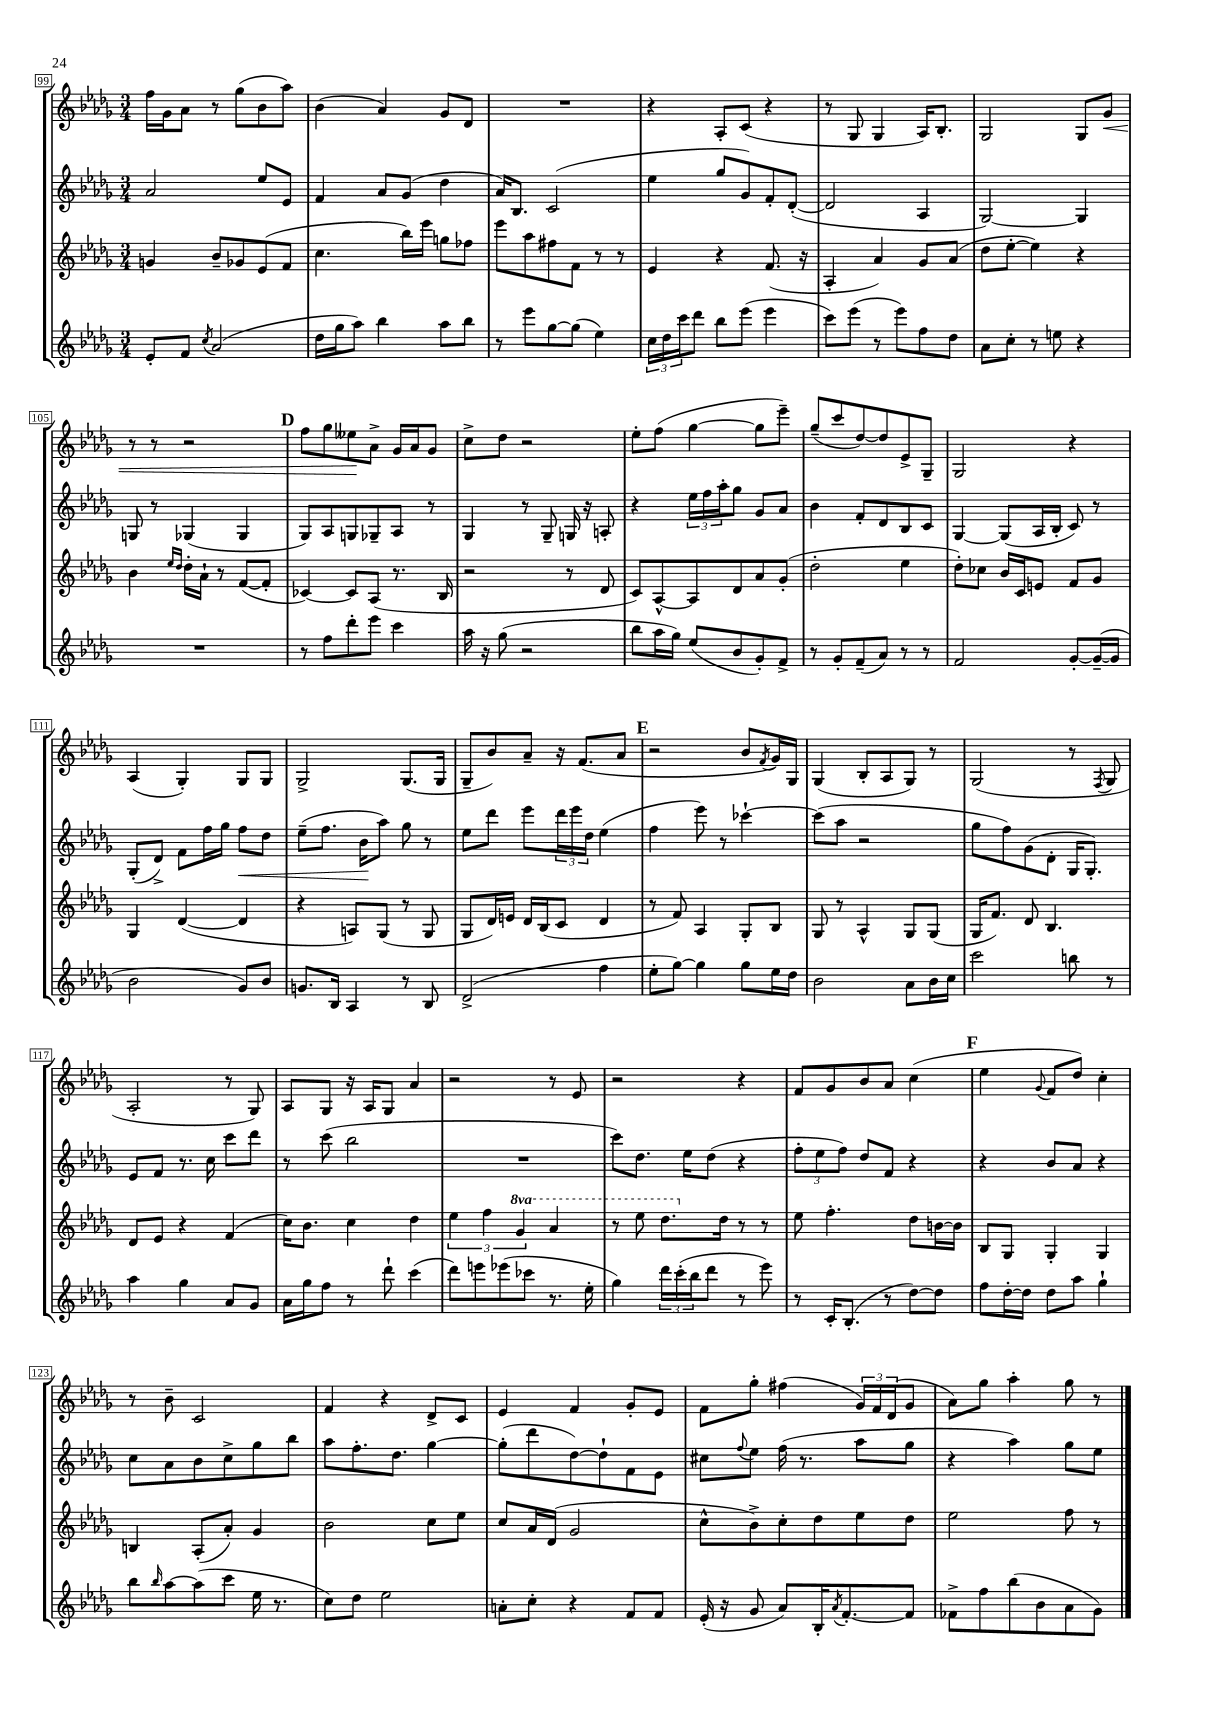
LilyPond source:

<<
\new StaffGroup <<
\new Staff = "s0" {
    \clef treble \key des \major \numericTimeSignature \time 3/4
    f''16 ges'16 aes'8 r8 ges''8( bes'8 aes''8) |
    bes'4( aes'4) ges'8 des'8 |
    R2. |
    r4 aes8-. c'8( r4 |
    r8 ges8 ges4 aes16) bes8.-. |
    ges2 ges8 ges'8\< |
    r8 r8 r2 |
    \mark \markup { \bold "D" } f''8 ges''8 eeses''8\! aes'8-> ges'16 aes'16 ges'8 |
    c''8-> des''8 r2 |
    ees''8-. f''8( ges''4~ ges''8 ees'''8--) |
    ges''8--( c'''8 des''8~) des''8 ees'8-> ges8-- |
    ges2 r4 |
    aes4( ges4-.) ges8 ges8 |
    ges2-> ges8.( ges16 |
    ges8-- bes'8) aes'8-- r16 f'8.( aes'8 |
    \mark \markup { \bold "E" } r2 bes'8 \acciaccatura { f'8 } ges'16) ges16 |
    ges4( bes8-. aes8 ges8) r8 |
    ges2( r8 \acciaccatura { f8 } ges8 |
    aes2-. r8 ges8) |
    aes8 ges8 r16 aes16 ges8 aes'4 |
    r2 r8 ees'8 |
    r2 r4 |
    f'8 ges'8 bes'8 aes'8 c''4( |
    \mark \markup { \bold "F" } ees''4 \appoggiatura { ges'8 } f'8 des''8) c''4-. |
    r8 bes'8-- c'2 |
    f'4 r4 des'8-> c'8 |
    ees'4 f'4 ges'8-. ees'8 |
    f'8 ges''8-. fis''4( \tuplet 3/2 { ges'16) f'16 des'16( } ges'8 |
    aes'8) ges''8 aes''4-. ges''8 r8 \bar "|." |
}
\new Staff = "s1" {
    \clef treble \key des \major \numericTimeSignature \time 3/4
    aes'2 ees''8 ees'8 |
    f'4 aes'8 ges'8( des''4 |
    aes'16) bes8. c'2( |
    ees''4 ges''8 ges'8) f'8-. des'8~-.( |
    des'2 aes4 |
    ges2~) ges4 |
    g8 r8 ges4( ges4 |
    \mark \markup { \bold "D" } ges8) aes8 g8 ges8-- aes8 r8 |
    ges4 r8 ges8-- g16 r16 a8-. |
    r4 \tuplet 3/2 { ees''16 f''16 aes''16-. } ges''8 ges'8 aes'8 |
    bes'4 f'8-. des'8 bes8 c'8 |
    ges4~ ges8( aes16 bes16-. c'8) r8 |
    ges8-.( des'8->) f'8 f''16 ges''16 f''8\< des''8 |
    ees''8--( f''8. bes'16\! aes''8) ges''8 r8 |
    ees''8 des'''8 ees'''8 \tuplet 3/2 { des'''16 ees'''16 des''16 } ees''4( |
    \mark \markup { \bold "E" } f''4 ees'''8) r8 ces'''4~-! |
    ces'''8( aes''8 r2 |
    ges''8 f''8) ges'8( des'8-. ges16 ges8.-.) |
    ees'8 f'8 r8. c''16 c'''8 des'''8 |
    r8 c'''8( bes''2 |
    R2. |
    c'''8) des''8. ees''16 des''8( r4 |
    \tuplet 3/2 { f''8-. ees''8 f''8) } des''8 f'8 r4 |
    \mark \markup { \bold "F" } r4 bes'8 aes'8 r4 |
    c''8 aes'8 bes'8 c''8-> ges''8 bes''8 |
    aes''8 f''8.-. des''8. ges''4~ |
    ges''8-.( des'''8 des''8~) des''8-! f'8 ees'8 |
    cis''8 \appoggiatura { f''8 } ees''8 f''16( r8. aes''8 ges''8 |
    r4 aes''4) ges''8 ees''8 \bar "|." |
}
\new Staff = "s2" {
    \clef treble \key des \major \numericTimeSignature \time 3/4 \set Staff.ottavationMarkups = #ottavation-simple-ordinals
    g'4 bes'8-- ges'8 ees'8( f'8 |
    c''4. bes''16) ees'''16 g''8 fes''8 |
    ees'''8 aes''8 fis''8 f'8 r8 r8 |
    ees'4 r4 f'8.( r16 |
    aes4-. aes'4) ges'8 aes'8( |
    des''8 ees''8~-. ees''4) r4 |
    bes'4 \grace { ees''16 des''16 } des''16-. aes'16-! r8 f'8~( f'8-. |
    \mark \markup { \bold "D" } ces'4~) ces'8 aes8( r8. bes16 |
    r2 r8 des'8 |
    c'8) aes8~-^ aes8 des'8 aes'8 ges'8-.( |
    des''2-. ees''4 |
    des''8-.) ces''8 bes'16 c'16 e'8 f'8 ges'8 |
    ges4 des'4~( des'4 |
    r4 a8) ges8( r8 ges8 |
    ges8 des'16) e'16 des'16 bes16( c'8 des'4 |
    \mark \markup { \bold "E" } r8 f'8) aes4 ges8-. bes8 |
    ges8 r8 aes4-^ ges8 ges8( |
    ges16 f'8.) des'8 bes4. |
    des'8 ees'8 r4 f'4( |
    c''16) bes'8. c''4 des''4 |
    \tuplet 3/2 { ees''4 f''4 \ottava #1 ges''4 } aes''4 |
    r8 ees'''8 des'''8. \ottava #0 des''16 r8 r8 |
    ees''8 f''4.-. des''8 b'16~ b'16 |
    \mark \markup { \bold "F" } bes8 ges8 ges4-. ges4 |
    b4 aes8-.( aes'8-.) ges'4 |
    bes'2 c''8 ees''8 |
    c''8 aes'16 des'16( ges'2 |
    c''8-^ bes'8->) c''8-. des''8 ees''8 des''8 |
    ees''2 f''8 r8 \bar "|." |
}
\new Staff = "s3" {
    \clef treble \key des \major \numericTimeSignature \time 3/4
    ees'8-. f'8 \acciaccatura { c''8 } aes'2( |
    des''16 ges''16 aes''8) bes''4 aes''8 bes''8 |
    r8 ees'''8 ges''8~ ges''8( ees''4) |
    \tuplet 3/2 { c''16 des''16 c'''16 } des'''8 bes''8 ees'''8( ees'''4 |
    c'''8) ees'''8( r8 ees'''8) f''8 des''8 |
    aes'8 c''8-. r8 e''8 r4 |
    R2. |
    \mark \markup { \bold "D" } r8 f''8 des'''8-. ees'''8 c'''4 |
    aes''16 r16 ges''8( r2 |
    bes''8 aes''16 ges''16) ees''8( bes'8 ges'8-.) f'8-> |
    r8 ges'8-. f'8--( aes'8) r8 r8 |
    f'2 ges'8~-. ges'16~--( ges'16 |
    bes'2 ges'8) bes'8 |
    g'8. bes16 aes4 r8 bes8 |
    des'2->( f''4 |
    \mark \markup { \bold "E" } ees''8-. ges''8~) ges''4 ges''8 ees''16 des''16 |
    bes'2 aes'8 bes'16 c''16 |
    c'''2 b''8 r8 |
    aes''4 ges''4 aes'8 ges'8 |
    aes'16 ges''16 f''8 r8 des'''8-! c'''4( |
    des'''8) e'''8 ees'''8( ces'''8 r8. ees''16-. |
    ges''4) \tuplet 3/2 { des'''16 c'''16-.( bes''16 } des'''8 r8 ees'''8) |
    r8 c'16-. bes8.-.( r8 des''8~) des''8 |
    \mark \markup { \bold "F" } f''8 des''16~-. des''16 des''8 aes''8 ges''4-! |
    bes''8 \grace { bes''16 } aes''8~ aes''8( c'''8 ees''16 r8. |
    c''8) des''8 ees''2 |
    a'8-. c''8-. r4 f'8 f'8 |
    ees'16-.( r16 ges'8 aes'8) bes16-. \acciaccatura { aes'8 } f'8.~-. f'8 |
    fes'8-> f''8 bes''8( bes'8 aes'8 ges'8) \bar "|." |
}
>>
>>
\layout { \context { \Score currentBarNumber = #99 \override BarNumber.stencil = #(make-stencil-boxer 0.1 0.3 ly:text-interface::print) } }
